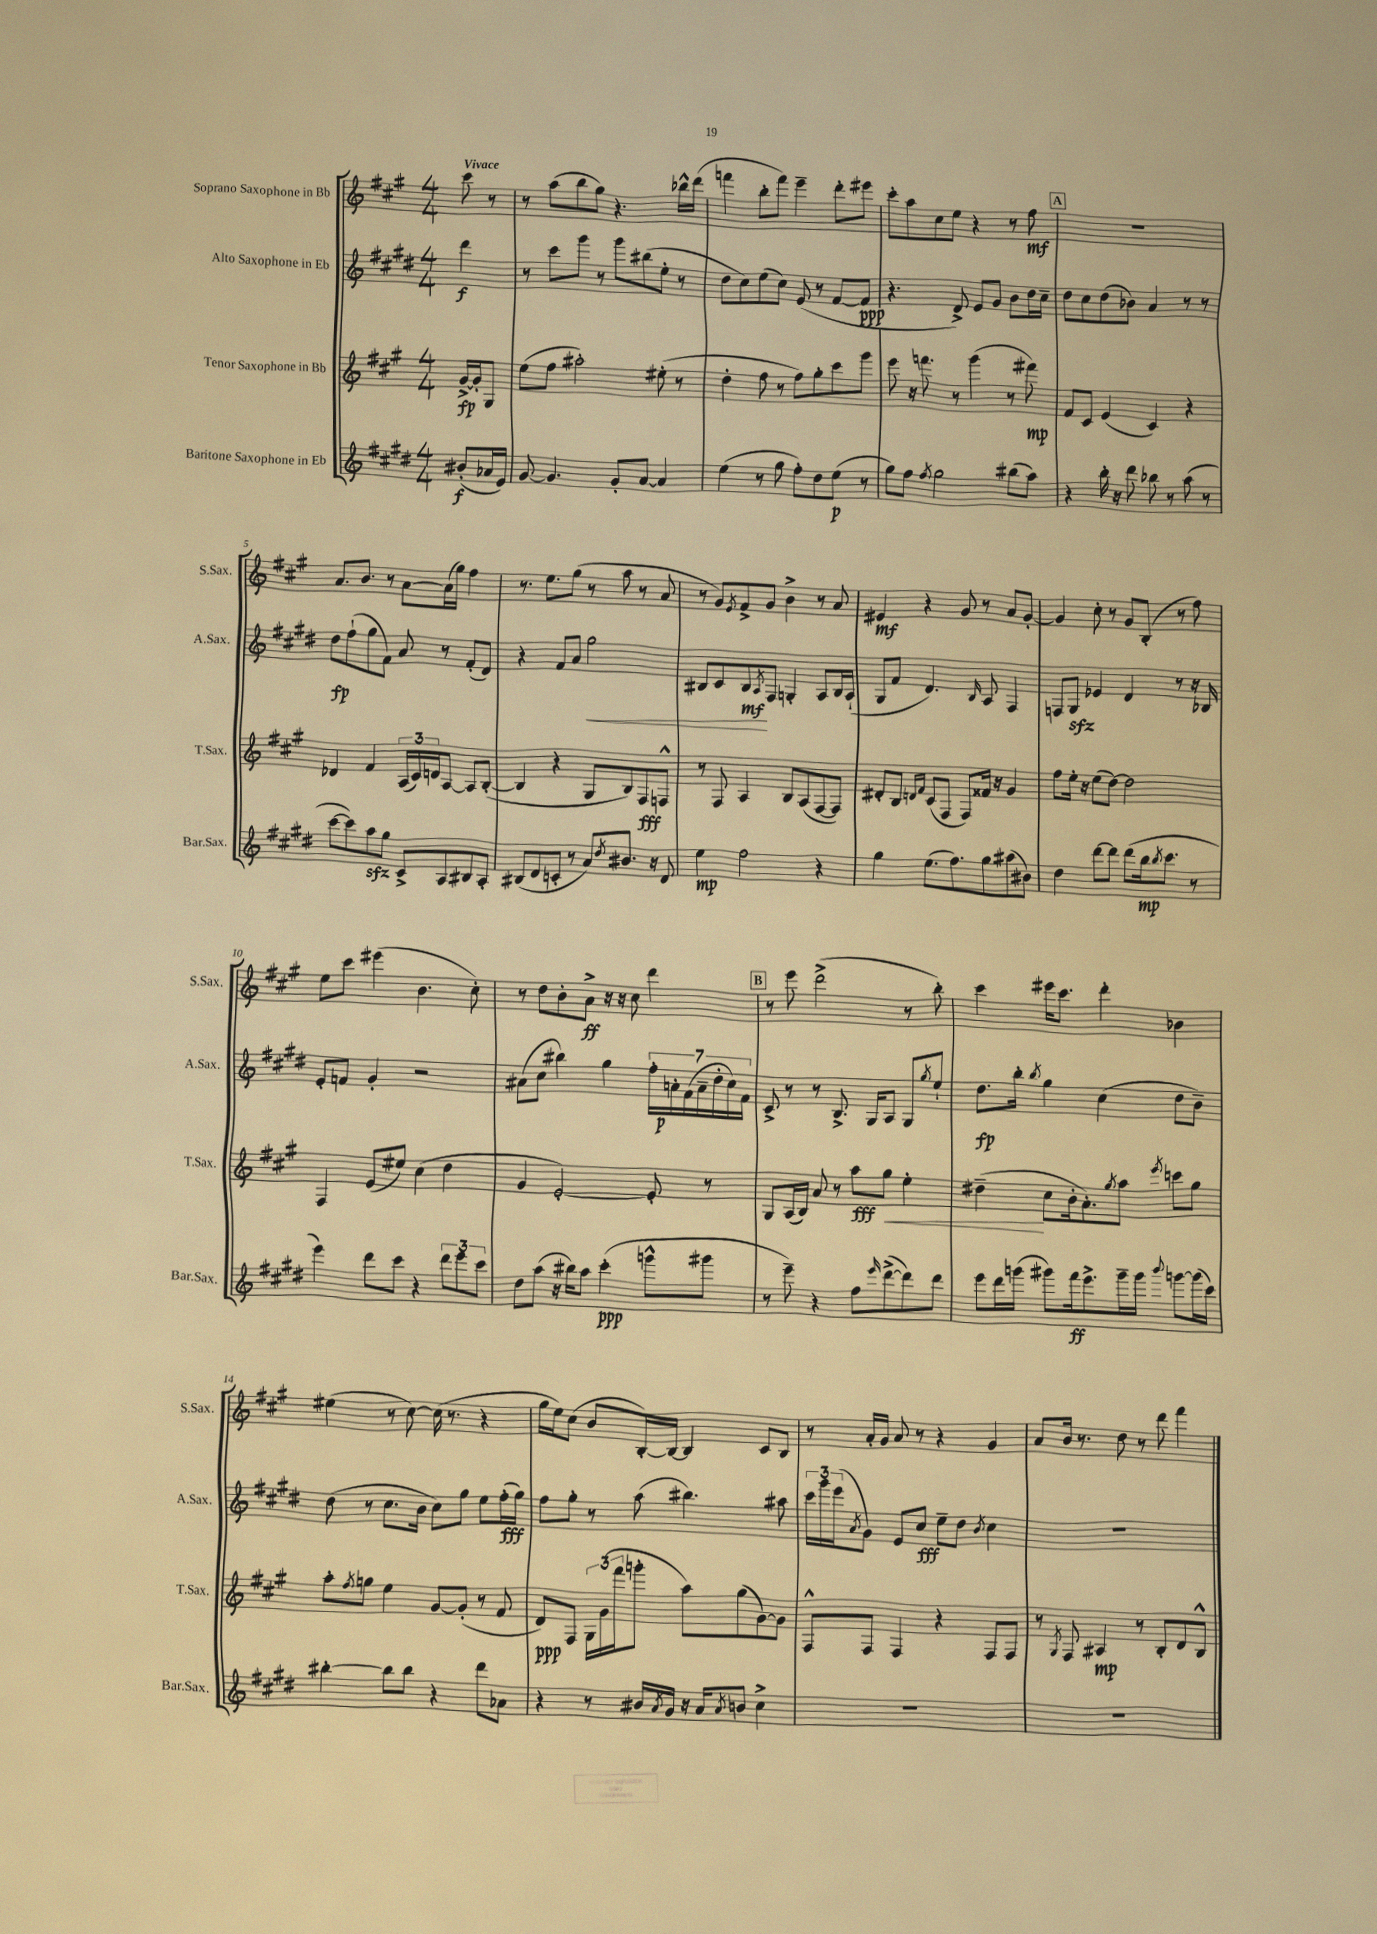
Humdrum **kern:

**kern	**dynam	**kern	**dynam	**kern	**dynam	**kern	**dynam
*part4	*part4	*part3	*part3	*part2	*part2	*part1	*part1
*staff4	*staff4	*staff3	*staff3	*staff2	*staff2	*staff1	*staff1
*I"Baritone Saxophone in Eb	*	*I"Tenor Saxophone in Bb	*	*I"Alto Saxophone in Eb	*	*I"Soprano Saxophone in Bb	*
*I'Bar.Sax.	*	*I'T.Sax.	*	*I'A.Sax.	*	*I'S.Sax.	*
*clefG2	*	*clefG2	*	*clefG2	*	*clefG2	*
*k[f#c#g#d#]	*	*k[f#c#g#]	*	*k[f#c#g#d#]	*	*k[f#c#g#]	*
*M4/4	*	*M4/4	*	*M4/4	*	*M4/4	*
=	=	=	=	=	=	=	=
!	!	!	!	!	!	!LO:TX:a:B:t=Vivace	!
(8b#X'/L	f	[16g#^/LL	fp	4ddd#\	f	8ccc#\	.
.	.	16g#'/J]	.	.	.	.	.
16a-X/L	.	8G#/J	.	.	.	8r	.
16e/JJ)	.	.	.	.	.	.	.
=1	=1	=1	=1	=1	=1	=1	=1
[8g#/	.	(8ee\L	.	8r	.	8r	.
4.g#/]	.	8ff#\J	.	8ccc#\L	.	(8aa\L	.
.	.	2aa#X'\)	.	8ggg#\J	.	8bb\	.
.	.	.	.	8r	.	8gg#\J)	.
8g#'/L	.	.	.	8ggg#\L	.	4.r	.
[8a/J	.	.	.	(8bb#X\	.	.	.
4a/]	.	(8ee#X'\	.	8ee'\J	.	.	.
.	.	8r	.	8r	.	16bb-X^^\LL	.
.	.	.	.	.	.	(16ddd\JJ	.
=2	=2	=2	=2	=2	=2	=2	=2
(4ee\	.	4dd'\	.	8dd#\L	.	4fffn\	.
.	.	.	.	8cc#\)	.	.	.
8r	.	8ff#\	.	(8ee\	.	8bb'\L	.
8gg#\	.	8r	.	8cc#\J)	.	8fff\J)	.
8ff#'\L)	.	8ff#\L)	.	(8e/	.	4eee~\	.
8dd#\	.	8gg#'\	.	8r	.	.	.
(8ee\J	p	8ccc#\	.	[8f#/L	.	8ddd'\L	.
8r	.	8ggg#\J	.	8f#/J]	ppp	8eee#X\J	.
=3	=3	=3	=3	=3	=3	=3	=3
8gg#\L)	.	8eee\	.	4.r	.	8ccc#'\L	.
8ff#\J	.	16r	.	.	.	8aa\	.
.	.	8.fffn\	.	.	.	.	.
8qff#/	.	.	.	.	.	.	.
2gg#\	.	.	.	.	.	8cc#\	.
.	.	8r	.	8d#^/)	.	8ee\J	.
.	.	(4ggg#\	.	8e/L	.	4r	.
.	.	.	.	8g#/J	.	.	.
(8bb#X\L	.	8r	.	8b\L	.	8r	.
8aa\J)	.	8fff#X\)	mp	16dd#\L	.	8ff#\	mf
.	.	.	.	16cc#~\JJ	.	.	.
!!LO:REH:place=s1:t=A
=4	=4	=4	=4	=4	=4	=4	=4
4r	.	8f#/L	.	8dd#\L	.	1r	.
.	.	8c#/J	.	8cc#\	.	.	.
16bb'\	.	(4e/	.	(8dd#\	.	.	.
16r	.	.	.	.	.	.	.
8ddd#\	.	.	.	8b-X\J)	.	.	.
8bb-X\	.	4c#/)	.	4a/	.	.	.
8r	.	.	.	.	.	.	.
(8aa\	.	4r	.	8r	.	.	.
8r	.	.	.	8r	.	.	.
!!LO:LB:g=z
=5	=5	=5	=5	=5	=5	=5	=5
[8ccc#\L	.	4d-X/	.	8dd#\L	fp	8.a/L	.
8ccc#\])	.	.	.	(8ff#`\	.	.	.
.	.	.	.	.	.	8.b/J	.
8aazz\	.	4f#/	.	8gg#\	.	.	.
8gg#\J	.	.	.	8f#\J)	.	8r	.
8c#^/L	.	(24A/LL	.	8a/	.	[8a\L	.
.	.	24c#/)	.	.	.	.	.
.	.	24dn/J	.	.	.	.	.
8A/	.	[8A/J	.	8r	.	(16a\L]	.
.	.	.	.	.	.	16gg#\JJ)	.
8B#X/	.	8A/L]	.	(8f#'/L	.	4ff#\	.
8A'/J	.	([8B'/J	.	8d#/J)	.	.	.
=6	=6	=6	=6	=6	=6	=6	=6
(8B#X/L	.	4B/]	.	4r	.	8.r	.
8d#/	.	.	.	.	.	.	.
.	.	.	.	.	.	8.ee\L	.
8cn'/J	.	4r	.	8f#/L	.	.	.
8r	.	.	.	8a/J	.	(8gg#\J	.
!	!	!	!	!	!LO:HP:b	!	!
8a/L)	.	8G#/L	.	2gg#\	<	8r	.
8qdd#/	.	.	.	.	.	.	.
8.b#X/J	.	8B/)	.	.	.	8aa\	.
.	.	8F#/	fff	.	.	8r	.
16r	.	.	.	.	.	.	.
8d#/	.	8Fn^^/J	.	.	.	8a/	.
=7	=7	=7	=7	=7	=7	=7	=7
4ee\	mp	8r	.	8B#X/L	.	8r	.
.	.	8F#/	.	8c#/	.	8g#/L)	.
.	.	.	.	.	.	8qe/	.
2ff#\	.	4A/	.	8B#/	mf	8f#^/	.
.	.	.	.	8qA/	.	.	.
.	.	.	.	8F#/J	[	8g#/J	.
.	.	8B/L	.	4Gn'/	.	4b^\	.
.	.	(8A/	.	.	.	.	.
4r	.	[8F#/	.	8A/L	.	8r	.
.	.	8F#/J])	.	16B#/L	.	8a/	.
.	.	.	.	(16A`/JJ	.	.	.
=8	=8	=8	=8	=8	=8	=8	=8
4gg#\	.	8d#X'/L	.	8G#/L	.	4e#X/	mf
.	.	8B/J	.	8f#/J	.	.	.
.	.	16qqdn/LL	.	.	.	.	.
.	.	16qqf#/JJ	.	.	.	.	.
(8.ee\L	.	(8c#/L	.	4.d#/)	.	4r	.
.	.	8F#/J	.	.	.	.	.
8.ff#\)	.	.	.	.	.	.	.
.	.	8F#/L)	.	.	.	8g#/	.
.	.	.	.	16qqB/	.	.	.
8gg#\	.	16f##X/Jk	.	8A/	.	8r	.
.	.	16r	.	.	.	.	.
(8aa#X\	.	4g#/	.	4F#/	.	8a/L	.
8b#X\J)	.	.	.	.	.	[8g#'/J	.
=9	=9	=9	=9	=9	=9	=9	=9
4dd#\	.	8ff#\L	.	8Fn/L	.	4g#/]	.
.	.	16ee'\Jk	.	8G#zz/J	.	.	.
.	.	16r	.	.	.	.	.
[8ddd#\L	.	(8ee\L	.	4e-X/	.	8cc#'\	.
8ddd#\J]	.	[8dd\J)	.	.	.	8r	.
(8ddd#\L	.	2dd\]	.	4d#/	.	8g#/L	.
16bb\k	mp	.	.	.	.	(8B'/J	.
8qbb/	.	.	.	.	.	.	.
8.ccc#\J	.	.	.	.	.	.	.
.	.	.	.	8r	.	8r	.
8r	.	.	.	16r	.	8ff#\)	.
.	.	.	.	16B-X/	.	.	.
!!LO:LB:g=z
=10	=10	=10	=10	=10	=10	=10	=10
4eee\)	.	4F#/	.	8e'/L	.	8ee\L	.
.	.	.	.	8fn/J	.	8ccc#\J	.
8ddd#\L	.	(8e/L	.	4g#'/	.	(4eee#X\	.
8ccc#\J	.	8ee#X/J)	.	.	.	.	.
4r	.	(4cc#\	.	2r	.	4.b\	.
12ddd#\L	.	4dd\	.	.	.	.	.
12eee\	.	.	.	.	.	.	.
.	.	.	.	.	.	8cc#'\)	.
12ccc#\J	.	.	.	.	.	.	.
=11	=11	=11	=11	=11	=11	=11	=11
8dd#\L	.	4g#/	.	(8a#X\L	.	8r	.
(8aa\J	.	.	.	8cc#\J	.	8dd\L	.
16r	.	[2e'/)	.	4bb#X\)	.	8b'\	.
16bb#X\KL)	.	.	.	.	.	.	.
8aa\J	.	.	.	.	.	8a^\J	ff
(4ccc#'\	ppp	.	.	4gg#\	.	16r	.
.	.	.	.	.	.	16r	.
.	.	.	.	.	.	8cc#\	.
8gggn^^\L	.	8e'/]	.	28ff#'\LL	.	4ddd\	.
.	.	.	.	28an'\	p	.	.
.	.	.	.	(28f#\	.	.	.
.	.	.	.	28a~\	.	.	.
8ggg#X\J	.	8r	.	.	.	.	.
.	.	.	.	28dd#'\	.	.	.
.	.	.	.	28cc#\)	.	.	.
.	.	.	.	28f#\JJ	.	.	.
!!LO:REH:place=s1:t=B
=12	=12	=12	=12	=12	=12	=12	=12
8r	.	8G#/L	.	8c#^/	.	8r	.
8eee~\)	.	(16A/L	.	8r	.	8eee\	.
.	.	16B/JJ)	.	.	.	.	.
4r	.	8a/	.	8r	.	(2ddd^\	.
.	.	8r	.	8.B^/	.	.	.
8ff#\L	.	8aa\L	fff	.	.	.	.
.	.	.	.	16G#/KL	.	.	.
16qqeee/	.	.	.	.	.	.	.
!	!	!	!LO:HP:b	!	!	!	!
([8ddd#^\	.	8gg#\J	<	8A/J	.	.	.
8ddd#\])	.	4ee'\	.	8G#/L	.	8r	.
.	.	.	.	8qgg#/	.	.	.
8ddd#\J	.	.	.	8ee`/J	.	8bb'\)	.
=13	=13	=13	=13	=13	=13	=13	=13
8eee\L	.	(4dd#X~\	.	8.dd#\L	fp	4ccc#\	.
16ddd#\L	.	.	.	.	.	.	.
(16gggn\JJ	.	.	.	16bb'\Jk	.	.	.
.	.	.	.	8qbb/	.	.	.
8ggg#X\L)	.	8cc#\L	[	4gg#\	.	16eee#X\KL	.
.	.	.	.	.	.	8.ccc#\J	.
16fff#\k	ff	16b'\k	.	.	.	.	.
8.eee^\	.	8.a'\)	.	.	.	.	.
.	.	.	.	(4cc#\	.	4ddd'\	.
.	.	8qgg#/	.	.	.	.	.
16ggg#~\L	.	8aa\J	.	.	.	.	.
16ggg#\JJ	.	.	.	.	.	.	.
8qqbbb/	.	8qeee/	.	.	.	.	.
[8gggn\L	.	8cccn\L	.	8dd#\L	.	4b-X\	.
(16ggg\L]	.	8gg#\J	.	8b~\J)	.	.	.
16ccc#\JJ)	.	.	.	.	.	.	.
!!LO:LB:g=z
=14	=14	=14	=14	=14	=14	=14	=14
[4bb#X'\	.	8aa'\L	.	(8dd#\	.	(4ee#X\	.
.	.	8qff#/	.	.	.	.	.
.	.	8ggn\J	.	8r	.	.	.
8bb#\L]	.	4ee\	.	8.cc#\L	.	8r	.
8bb#\J	.	.	.	.	.	[8cc#\)	.
.	.	.	.	16b\Jk	.	.	.
4r	.	[8g#/L	.	8cc#\L)	.	(16cc#\]	.
.	.	.	.	.	.	8.r	.
.	.	(8g#'/J]	.	8gg#\J	.	.	.
8ddd#\L	.	8r	.	8ee\L	.	4r	.
8a-X\J	.	8f#/	.	(16ff#'\L	fff	.	.
.	.	.	.	16gg#\JJ)	.	.	.
=15	=15	=15	=15	=15	=15	=15	=15
4r	.	8d/L)	ppp	8ff#\L	.	16gg#\LL	.
.	.	.	.	.	.	16ee\J)	.
.	.	8F#/J	.	8gg#'\J	.	(8cc#\J	.
8r	.	24G#\LL	.	8r	.	8b/L	.
.	.	(24g#\	.	.	.	.	.
.	.	24fff#\J	.	.	.	.	.
16b#X/LL	.	8gggn'\J	.	(8aa\	.	[16B'/L)	.
8qa/	.	.	.	.	.	.	.
16g#/JJ	.	.	.	.	.	16B/JJ_	.
16r	.	8aa\L)	.	4.bb#X\)	.	4B/]	.
16a/KL	.	.	.	.	.	.	.
8qa/	.	.	.	.	.	.	.
8bn/J	.	(8gg#\	.	.	.	.	.
4cc#^\	.	[8g#\)	.	.	.	8c#/L	.
.	.	8g#\J]	.	8aa#X\	.	8B/J	.
=16	=16	=16	=16	=16	=16	=16	=16
1r	.	8F#^^/L	.	24ccc#\LL	.	8r	.
.	.	.	.	24ggg#\	.	.	.
.	.	.	.	(24eee\J	.	.	.
.	.	.	.	8qa/	.	.	.
.	.	8F#/J	.	8g#\J)	.	16a'/LL	.
.	.	.	.	.	.	16g#/JJ	.
.	.	4F#/	.	8e/L	.	8a/	.
.	.	.	.	8cc#/J	fff	8r	.
.	.	4r	.	8ee~\L	.	4r	.
.	.	.	.	8dd#\J	.	.	.
.	.	.	.	8qb/	.	.	.
.	.	8F#/L	.	4cc#\	.	4g#/	.
.	.	8F#/J	.	.	.	.	.
=17	=17	=17	=17	=17	=17	=17	=17
1r	.	8r	.	1r	.	8a/L	.
.	.	8qG#/	.	.	.	.	.
.	.	8F#/	.	.	.	16b/Jk	.
.	.	.	.	.	.	8.r	.
.	.	4A#X/	mp	.	.	.	.
.	.	.	.	.	.	8dd\	.
.	.	8r	.	.	.	8r	.
.	.	8B'/L	.	.	.	8ddd\	.
.	.	8d/	.	.	.	4fff#\	.
.	.	8B^^/J	.	.	.	.	.
==	==	==	==	==	==	==	==
*-	*-	*-	*-	*-	*-	*-	*-
